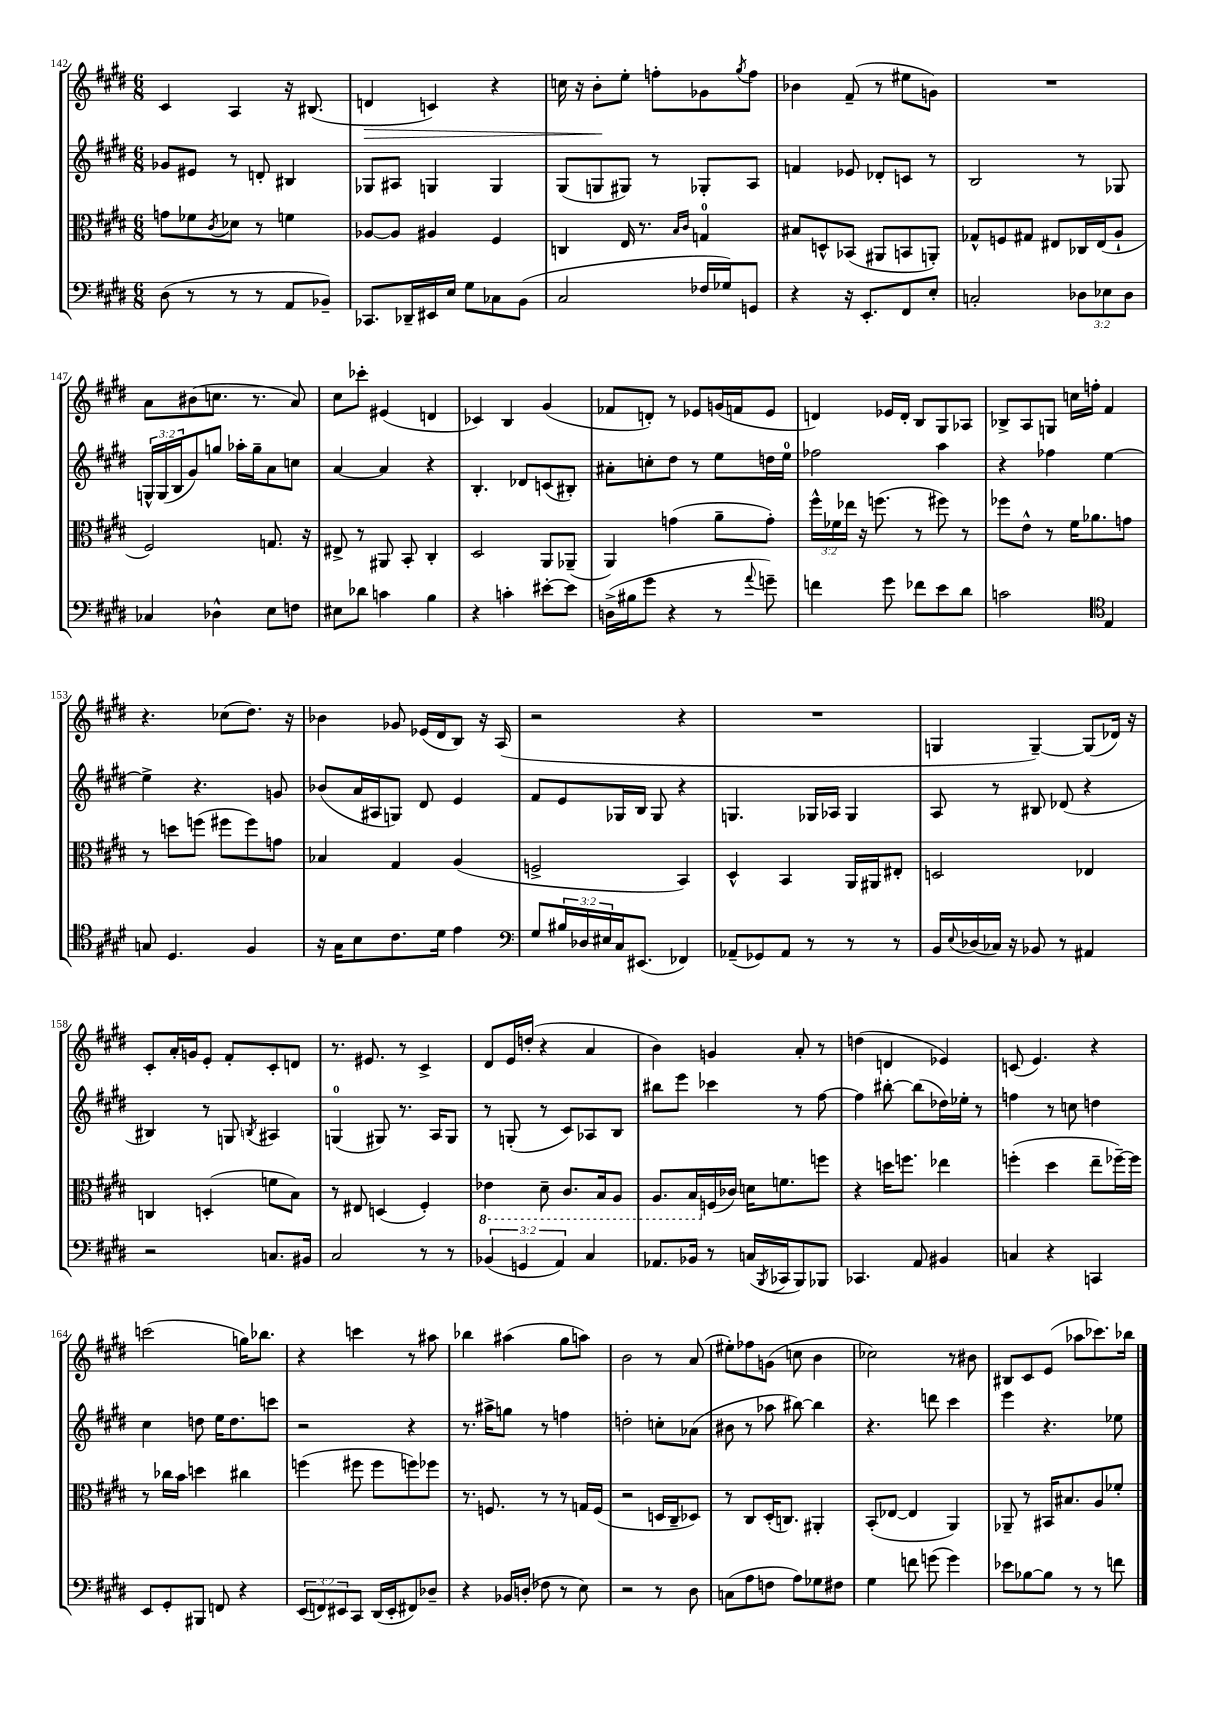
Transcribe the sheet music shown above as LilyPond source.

<<
\new StaffGroup <<
\new Staff = "s0" {
    \clef treble \key e \major \numericTimeSignature \time 6/8
    cis'4 a4 r16 bis8.( |
    d'4\> c'4) r4 |
    c''16 r16 b'8-.\! e''8-. f''8-. ges'8 \acciaccatura { gis''8 } f''8 |
    bes'4 fis'8--( r8 eis''8 g'8) |
    R2. |
    a'8 bis'8( c''8. r8. a'8) |
    cis''8 ces'''8-. eis'4( d'4 |
    ces'4) b4 gis'4( |
    fes'8 d'8-.) r8 ees'8 g'16( f'16 ees'8 |
    d'4) ees'16 d'16-. b8 gis8 aes8 |
    bes8-> a8 g8 c''16 f''16-. fis'4 |
    r4. ces''8( dis''8.) r16 |
    bes'4 ges'8 ees'16( dis'16 b8) r16 a16( |
    r2 r4 |
    R2. |
    g4 g4~--) g8( des'16) r16 |
    cis'8-. a'16-. g'16 e'8-. fis'8-. cis'8-. d'8 |
    r8. eis'8. r8 cis'4-> |
    dis'8 e'16 d''16-.( r4 a'4 |
    b'4) g'4 a'8-. r8 |
    d''4( d'4 ees'4) |
    c'8( e'4.) r4 |
    c'''2( g''16) bes''8. |
    r4 c'''4 r8 ais''8 |
    bes''4 ais''4( gis''8 a''8) |
    b'2 r8 a'8( |
    eis''8-.) fes''8 g'8( c''8 b'4 |
    ces''2) r8 bis'8 |
    bis8 cis'8 e'8( aes''8 ces'''8.) bes''16 \bar "|." |
}
\new Staff = "s1" {
    \clef treble \key e \major \numericTimeSignature \time 6/8 \override Staff.TupletNumber.text = #tuplet-number::calc-fraction-text
    ges'8 eis'8 r8 d'8-. bis4 |
    ges8 ais8 g4 g4 |
    gis8( g8 gis8) r8 ges8-. a8 |
    f'4 ees'8 des'8-. c'8 r8 |
    b2 r8 ges8 |
    \tuplet 3/2 { g16-^ g16( b16 } gis'8) g''8 aes''16-. g''16-- a'8 c''8 |
    a'4~ a'4 r4 |
    b4.-. des'8 c'8( bis8-.) |
    ais'8-. c''8-. dis''8 r8 e''8 d''16 e''16-0 |
    fes''2 a''4 |
    r4 fes''4 e''4~ |
    e''4-> r4. g'8 |
    bes'8( a'16 ais16 g8) dis'8 e'4 |
    fis'8 e'8 ges16 b16 ges8 r4 |
    g4. ges16 aes16 ges4 |
    a8 r8 bis8 des'8( r4 |
    bis4) r8 g8 \acciaccatura { b8 } ais4 |
    g4-0( gis8) r8. a16 gis8 |
    r8 g8-.( r8 cis'8) aes8 b8 |
    bis''8 e'''8 ces'''4 r8 fis''8~ |
    fis''4 bis''8~-. bis''8( des''16) ees''16-. r8 |
    f''4 r8 c''8 d''4 |
    cis''4 d''8 e''16 d''8. c'''8 |
    r2 r4 |
    r8. ais''16-> g''8 r8 f''4 |
    d''2-. c''8-. aes'8( |
    bis'8 r8 aes''8 bis''8~) bis''4 |
    r4. d'''8 cis'''4 |
    e'''4 r4. ees''8 \bar "|." |
}
\new Staff = "s2" {
    \clef alto \key e \major \numericTimeSignature \time 6/8 \override Staff.TupletNumber.text = #tuplet-number::calc-fraction-text
    g'8 fes'8 \acciaccatura { cis'8 } des'8 r8 f'4 |
    aes8~ aes8 ais4 fis4 |
    c4 e16 r8. \grace { b16 cis'16 } g4-0 |
    bis8 d8-^ bes,8( ais,8 b,8 a,8-.) |
    ges8-^ f8 gis8 eis8 ces16 eis16( a8-! |
    fis2) g8. r16 |
    eis8-> r8 ais,8 b,8-. cis4-. |
    dis2 a,8 aes,8--( |
    a,4) g'4( a'8-- g'8-.) |
    \tuplet 3/2 { fis''16-^ fes'16 ees''16 } r16 f''8.( r8 fis''8) r8 |
    fes''8 e'8-^ r8 fis'16 aes'8. g'8 |
    r8 d''8 f''8( fis''8 fis''8) g'8 |
    bes4 gis4 a4( |
    f2-> b,4) |
    dis4-^ b,4 a,16 ais,16 eis8-. |
    d2 ees4 |
    c4 d4-.( f'8 b8) |
    r8 eis8 d4( fis4-.) |
    \ottava #-1 ees4 dis8-- cis8. b,16 a,8 |
    a,8. b,16 \ottava #0 f16( ces'16) d'16 f'8. f''8 |
    r4 d''16 f''8. ees''4 |
    f''4-.( dis''4 e''8-- fes''16~--) fes''16 |
    r8 ces''16 b'16 d''4 cis''4 |
    f''4( fis''8 fis''8 f''8) fes''8 |
    r8. f8. r8 r8 g16 f16( |
    r2 d16 cis16-- des8) |
    r8 cis8 dis16-.( c8.) ais,4-. |
    b,8-.( ees8~ ees4 a,4) |
    aes,8-- r8 bis,16 bis8. a8 fes'8-. \bar "|." |
}
\new Staff = "s3" {
    \clef bass \key e \major \numericTimeSignature \time 6/8 \override Staff.TupletNumber.text = #tuplet-number::calc-fraction-text
    dis8( r8 r8 r8 a,8 bes,8--) |
    ces,8. des,16-- eis,16 e16 gis8 ces8 b,8( |
    cis2 fes16 ges16) g,8 |
    r4 r16 e,8.-. fis,8 e8-. |
    c2-. \tuplet 3/2 { des8 ees8 des8 } |
    ces4 des4-^ e8 f8 |
    eis8 des'8 c'4 b4 |
    r4 c'4-. eis'8~-. eis'8 |
    d16->( bis16 gis'8 r4 r8 \appoggiatura { a'8 } g'8--) |
    f'4 gis'8 fes'8 e'8 dis'8 |
    c'2 \clef tenor e4 |
    g8 dis4. fis4 |
    r16 gis16 b8 cis'8. dis'16 e'4 |
    \clef bass gis8 \tuplet 3/2 { bis16 des16 eis16 } cis16 eis,8.( fes,4) |
    aes,8--( ges,8) aes,8 r8 r8 r8 |
    b,16 \appoggiatura { e8 } des16( ces16) r16 bes,8 r8 ais,4 |
    r2 c8. bis,16 |
    cis2 r8 r8 |
    \tuplet 3/2 { bes,4( g,4 a,4) } cis4 |
    aes,8. bes,16 r8 c16( \acciaccatura { b,,8 } ces,16 b,,8) bes,,8 |
    ces,4. a,8 bis,4 |
    c4 r4 c,4 |
    e,8 gis,8-. bis,,8 f,8 r4 |
    \tuplet 3/2 { e,8( f,8) eis,8 } cis,8 dis,16( eis,16-. fis,8) des8-- |
    r4 bes,16 d16-.( fes8 r8 e8) |
    r2 r8 dis8 |
    c8( a8 f8 a8) ges8 fis8 |
    gis4 f'8 g'8( g'4) |
    ees'8 bes8~ bes8 r8 r8 f'8 \bar "|." |
}
>>
>>
\layout { \context { \Score currentBarNumber = #142 } }
